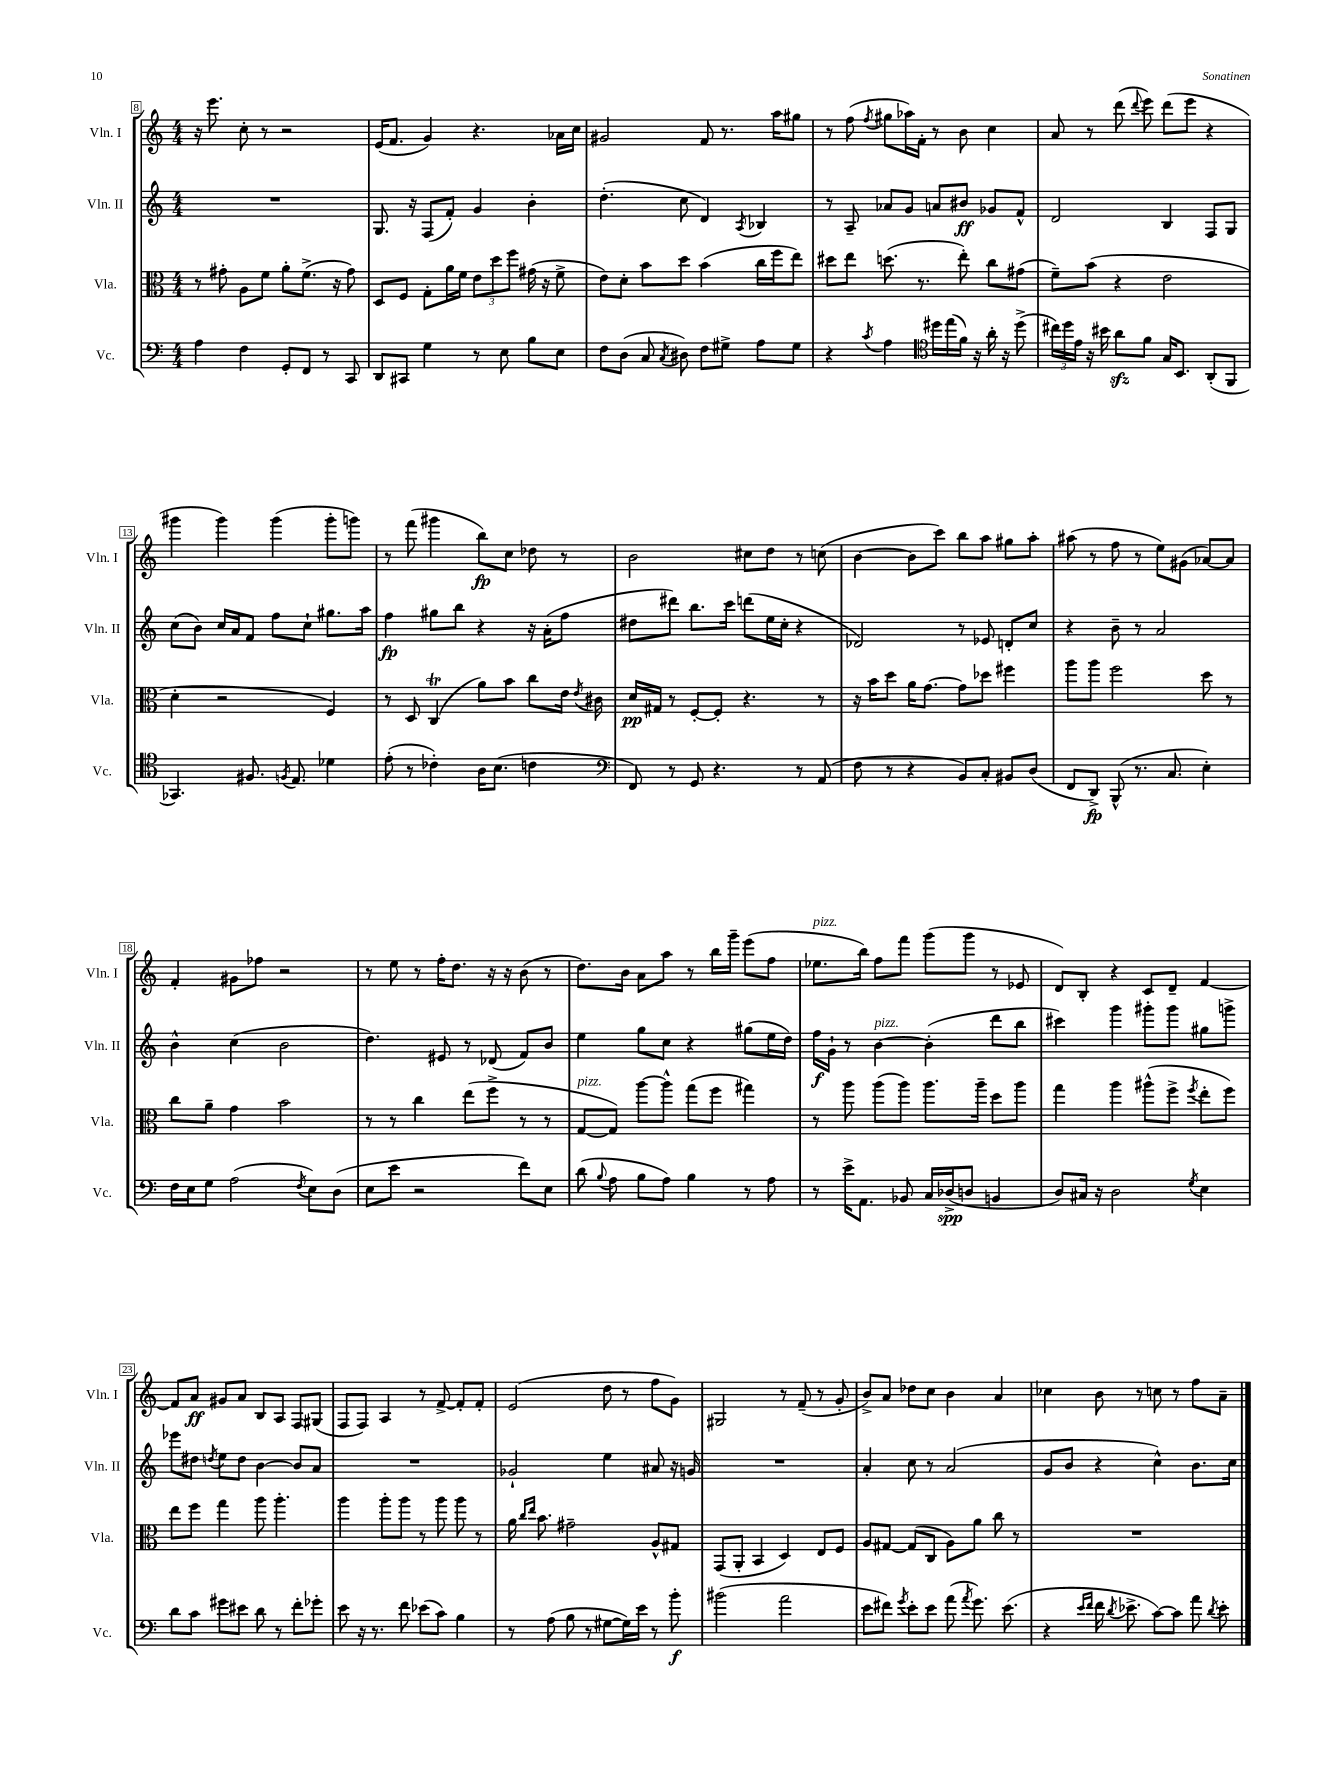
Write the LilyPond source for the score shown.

<<
\new StaffGroup <<
\new Staff = "s0" \with { instrumentName = "Vln. I" shortInstrumentName = "Vln. I" } {
    \clef treble \key c \major \numericTimeSignature \time 4/4
    \autoBeamOff r16 e'''8. c''8-. r8 r2 |
    e'16[( f'8.] g'4) r4. aes'16[ c''16] |
    gis'2 f'8 r8. a''16[ gis''8] |
    r8 f''8( \acciaccatura { f''8 } gis''8[ aes''16) f'16]-. r8 b'8 c''4 |
    a'8 r8 d'''8( \appoggiatura { d'''8 } e'''8) d'''8[( e'''8] r4 |
    gis'''4 gis'''4) gis'''4( gis'''8[-. g'''8]) |
    r8 f'''8( gis'''4 b''8[\fp) c''8] des''8 r8 |
    b'2 cis''8[ d''8] r8 c''8( |
    b'4~ b'8[ c'''8]) b''8[ a''8] gis''8[ a''8]-. |
    ais''8( r8 f''8 r8 e''8[) gis'8]( aes'8[~) aes'8] |
    f'4-. gis'8[ fes''8] r2 |
    r8 e''8 r8 f''16[-. d''8.] r16 r16 b'8( r8 |
    d''8.[) b'16] a'8[ a''8] r8 b''16[ g'''16]-- e'''8[( f''8] |
    ees''8.[^\markup { \italic "pizz." } b''16]) f''8[ f'''8] g'''8[( g'''8] r8 ees'8 |
    d'8[) b8]-. r4 c'8[ d'8]-- f'4~ |
    f'8[ a'8]\ff gis'8[ a'8] b8[ a8] f8[ gis8]( |
    f8[ f8]) a4 r8 f'8~-> f'8[-. f'8]-. |
    e'2( d''8 r8 f''8[ g'8]) |
    gis2 r8 f'8--( r8 g'8-. |
    b'8[->) a'8] des''8[ c''8] b'4 a'4 |
    ces''4 b'8 r8 c''8 r8 f''8[ a'8]-- \bar "|." |
}
\new Staff = "s1" \with { instrumentName = "Vln. II" shortInstrumentName = "Vln. II" } {
    \clef treble \key c \major \numericTimeSignature \time 4/4
    \autoBeamOff R1 |
    g8. r16 f8[( f'8]-.) g'4 b'4-. |
    d''4.-.( c''8 d'4) \acciaccatura { a8 } bes4 |
    r8 a8-- aes'8[ g'8] a'8[ bis'8]\ff ges'8[ f'8]-^ |
    d'2 b4 f8[ g8] |
    c''8[( b'8]) c''16[ a'16 f'8] f''8[ c''8]-! gis''8.[ a''16] |
    f''4\fp gis''8[ b''8] r4 r16 a'16[-.( f''8] |
    dis''8[ dis'''8]) b''8.[ c'''16] d'''8[( e''16 c''16]-. r4 |
    des'2) r8 ees'8 d'8[-. c''8] |
    r4 b'8-- r8 a'2 |
    b'4-^ c''4( b'2 |
    d''4.) eis'8 r8 des'8( f'8[) b'8] |
    e''4 g''8[ c''8] r4 gis''8[( e''16 d''16]) |
    f''16[\f g'16]-! r8 b'4~^\markup { \italic "pizz." } b'4-.( d'''8[ b''8] |
    cis'''4) g'''4 gis'''8[-. gis'''8] gis''8[ g'''8]-> |
    ees'''8[ dis''8] \acciaccatura { d''8 } e''8[ d''8] b'4~ b'8[ a'8] |
    R1 |
    ges'2-! e''4 ais'8 r16 g'16 |
    R1 |
    a'4-. c''8 r8 a'2( |
    g'8[ b'8] r4 c''4-^) b'8.[ c''16] \bar "|." |
}
\new Staff = "s2" \with { instrumentName = "Vla." shortInstrumentName = "Vla." } {
    \clef alto \key c \major \numericTimeSignature \time 4/4
    \autoBeamOff r8 gis'8-. a8[ f'8] a'8[-. f'8.]->( r16 gis'8) |
    d8[ f8] g8[-. a'16 f'16] \tuplet 3/2 { e'8[ d''8 f''8] } gis'16( r16 f'8-> |
    e'8[) d'8]-. b'8[ d''8] b'4( c''16[ f''16 e''8]) |
    dis''8[ e''8] d''8.( r8. e''8-.) c''8[ gis'8]( |
    f'8[--) b'8]( r4 e'2 |
    d'4-. r2 f4) |
    r8 d8 c4\trill( a'8[) b'8] c''8[ e'16] \acciaccatura { e'8 } cis'16 |
    d'16[\pp gis16] r8 f8[~-. f8]-. r4. r8 |
    r16 b'16[ d''8] a'16[ g'8.]~ g'8[ des''8] fis''4 |
    a''8[ a''8] f''2 d''8 r8 |
    c''8[ a'8]-- g'4 b'2 |
    r8 r8 c''4 e''8[( f''8]-> r8 r8 |
    g8[~^\markup { \italic "pizz." } g8]) a''8[~ a''8]-^ g''8[( f''8] gis''4) |
    r8 a''8 a''8[( a''8]) a''8.[ a''16]-- d''8[ a''8] |
    g''4 a''4 ais''8[-^( f''8]-> \acciaccatura { f''8 } e''8[-. f''8]) |
    e''8[ f''8] g''4 a''8 a''4.-. |
    a''4 a''8[-. a''8] r8 a''8 a''8 r8 |
    a'16 \grace { c''16[ e''16] } b'8. gis'2-- a8[-^ gis8] |
    g,8[( a,8]-. b,4 d4) e8[ f8] |
    a8[ gis8]~ gis8[( c8] a8[) a'8] c''8 r8 |
    R1 \bar "|." |
}
\new Staff = "s3" \with { instrumentName = "Vc." shortInstrumentName = "Vc." } {
    \clef bass \key c \major \numericTimeSignature \time 4/4
    \autoBeamOff a4 f4 g,8[-. f,8] r8 c,8 |
    d,8[ cis,8] g4 r8 e8 b8[ e8] |
    f8[ d8]( c8 \acciaccatura { c8 } dis8) f8[ gis8]-> a8[ gis8] |
    r4 \acciaccatura { c'8 } a4 \clef tenor dis''16[ e''16( f'16]) r16 a'16-. r16 dis''8->( |
    \tuplet 3/2 { cis''16[) d''16 e'16] } r16 bis'16 a'8[\sfz f'8] g16[ b,8.] a,8[-.( f,8] |
    ges,4.) fis8. \acciaccatura { f8 } e8. des'4 |
    e'8-.( r8 ces'4-.) a16[ b8.]( c'4 |
    \clef bass f,8) r8 g,8 r4. r8 a,8( |
    f8 r8 r4 b,8[) c8]-. bis,8[ d8]( |
    f,8[ d,8]->\fp) b,,8-^( r8. c8. e4-.) |
    f16[ e16 g8] a2( \acciaccatura { f8 } e8[) d8]( |
    e8[ e'8] r2 f'8[) e8] |
    d'8( \appoggiatura { b8 } a8 b8[ a8]) b4 r8 a8 |
    r8 e'16[-> a,8.] bes,8 c16[ des16->\spp( d8] b,4 |
    d8[) cis16] r16 d2 \acciaccatura { g8 } e4 |
    d'8[ c'8] gis'8[ eis'8] d'8 r8 f'8[-. ges'8]-. |
    e'8 r16 r8. f'8 ees'8[( c'8]) b4 |
    r8 a8( b8 r8 gis8[~ gis16) e'16] r8 b'8-.\f |
    bis'2( a'2 |
    e'8[ fis'8]) \acciaccatura { g'8 } e'8[-. e'8] a'8( \acciaccatura { a'8 } g'8.) e'8.( |
    r4 \grace { e'16[ f'16] } f'16 \acciaccatura { d'8 } ees'8.-> c'8[~) c'8] a'8 \acciaccatura { d'8 } ees'8-. \bar "|." |
}
>>
>>
\layout { \context { \Score currentBarNumber = #8 \override BarNumber.stencil = #(make-stencil-boxer 0.1 0.3 ly:text-interface::print) } }
